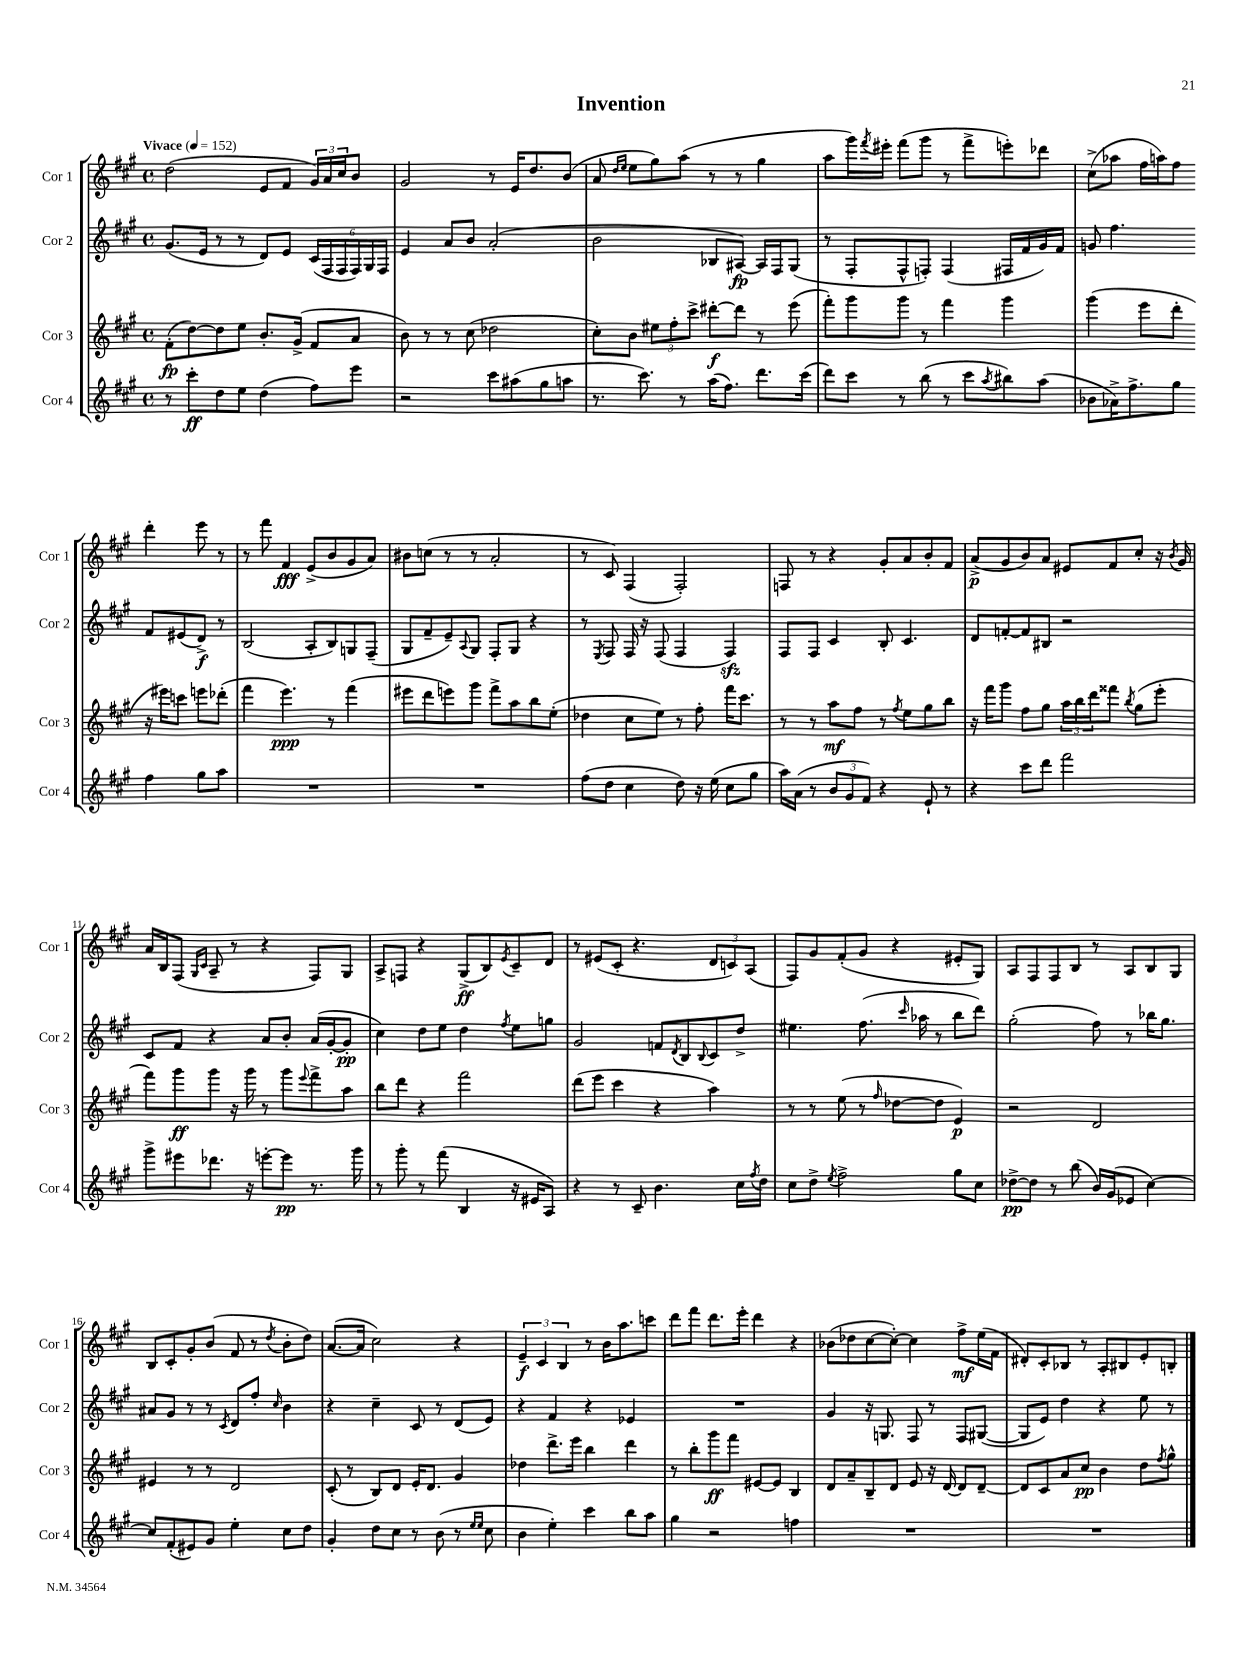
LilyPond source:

\header { title = "Invention" }
<<
\new StaffGroup <<
\new Staff = "s0" \with { instrumentName = "Cor 1" shortInstrumentName = "Cor 1" } {
    \clef treble \key a \major \defaultTimeSignature \time 4/4 \tempo "Vivace" 4 = 152
    d''2( e'8 fis'8 \tuplet 3/2 { gis'16) a'16 cis''16 } b'8 |
    gis'2 r8 e'16 d''8. b'8( |
    a'8 \grace { d''16 e''16 } e''8 gis''8) a''8( r8 r8 gis''4 |
    a''8 gis'''16) \acciaccatura { fis'''8 } eis'''16-. fis'''8( gis'''8 r8 fis'''8-> e'''8-.) des'''8 |
    cis''8->( aes''8 fis''16 a''16) fis''8 d'''4-. e'''8 r8 |
    r8 fis'''8 fis'4\fff e'8->( b'8 gis'8 a'8) |
    bis'8 c''8( r8 r8 a'2-. |
    r8 cis'8) fis4( fis2-.) |
    f8 r8 r4 gis'8-. a'8 b'8-. fis'8 |
    a'8->\p( gis'8 b'8) a'8 eis'8 fis'8 cis''8-. r16 \acciaccatura { b'8 } gis'16 |
    a'16 b16 fis8( \grace { gis16 cis'16 } a8-- r8 r4 fis8) gis8 |
    a8-> f8 r4 gis8->\ff( b8) \acciaccatura { e'8 } cis'8-- d'8 |
    r8 eis'8( cis'8-. r4. \tuplet 3/2 { d'8 c'8) a8( } |
    fis8) gis'8 fis'8-.( gis'8 r4 eis'8-. gis8) |
    a8 fis8 fis8 b8 r8 a8 b8 gis8 |
    b8 cis'8-. gis'8-. b'8( fis'8 r8 \acciaccatura { d''8 } b'8-. d''8) |
    a'8.~( a'16 cis''2) r4 |
    \tuplet 3/2 { e'4--\f cis'4 b4 } r8 b'16 a''8. c'''8 |
    d'''8 fis'''8 d'''8. e'''16-. d'''4 r4 |
    bes'8( des''8 cis''8~ cis''8~-.) cis''4 fis''8->\mf e''16( fis'16 |
    dis'8-.) cis'8-. bes8 r8 a8-. bis8 e'8-. b8-. \bar "|." |
}
\new Staff = "s1" \with { instrumentName = "Cor 2" shortInstrumentName = "Cor 2" } {
    \clef treble \key a \major \defaultTimeSignature \time 4/4
    gis'8.( e'16 r8 r8 d'8) e'8 \tuplet 6/4 { cis'16( fis16 fis16 fis16) gis16 fis16 } |
    e'4 a'8 b'8 a'2-.( |
    b'2 bes8 ais8~\fp) ais16 fis16 gis8( |
    r8 fis8-. fis8-^ f8-.) f4( fis16 fis'16 gis'16) fis'16 |
    g'8 fis''4. fis'8 eis'8( d'8->\f) r8 |
    b2( a8-. b8) g8 fis8--( |
    gis8 fis'8-- e'8--) \appoggiatura { a8 } gis8 fis8-. gis8 r4 |
    r8 \acciaccatura { e8 } fis8 fis16 r16 fis8( fis4 fis4\sfz) |
    fis8 fis8 cis'4 b8-. cis'4. |
    d'8 f'8~-. f'8 bis8 r2 |
    cis'8 fis'8 r4 a'8 b'8-. a'16( gis'16~-. gis'8-.\pp |
    cis''4) d''8 e''8 d''4 \acciaccatura { fis''8 } e''8 g''8 |
    gis'2 f'8 \acciaccatura { d'8 } b8 \appoggiatura { b8 } cis'8 d''8-> |
    eis''4. fis''8.( \grace { cis'''16 } aes''16 r8 b''8 d'''8) |
    gis''2-.( fis''8) r8 bes''16 gis''8. |
    ais'8 gis'8 r8 r8 \acciaccatura { cis'8 } d'8 fis''8-. \grace { cis''16 } b'4 |
    r4 cis''4-- cis'8 r8 d'8( e'8) |
    r4 fis'4 r4 ees'4 |
    R1 |
    gis'4 r16 g8. fis8 r8 fis8 gis8~( |
    gis8 e'8) d''4 r4 e''8 r8 \bar "|." |
}
\new Staff = "s2" \with { instrumentName = "Cor 3" shortInstrumentName = "Cor 3" } {
    \clef treble \key a \major \defaultTimeSignature \time 4/4
    fis'8-.\fp( d''8~) d''8 e''8 b'8.-. gis'16->( fis'8 a'8 |
    b'8) r8 r8 cis''8( des''2 |
    cis''8-.) b'8 \tuplet 3/2 { eis''8 fis''8-. cis'''8-> } dis'''8~-.\f dis'''8 r8 e'''8( |
    fis'''8-.) gis'''8 gis'''8 r8 fis'''4 gis'''4 |
    gis'''4( e'''8 d'''8-. r16 eis'''16) c'''8 e'''8 des'''8-.( |
    fis'''4 e'''4.\ppp) r8 fis'''4( |
    eis'''8 d'''8 e'''8) gis'''8 fis'''8-> a''8 b''8 e''8-.( |
    des''4 cis''8 e''8) r8 fis''8-. fis'''16 cis'''8. |
    r8 r8 a''8\mf fis''8 r8 \acciaccatura { fis''8 } e''8 gis''8 b''8 |
    r16 fis'''16 gis'''8 fis''8 gis''8 \tuplet 3/2 { a''16 b''16 d'''16 } fisis'''8 \acciaccatura { b''8 } gis''8( e'''8-. |
    fis'''8) gis'''8\ff gis'''8 r16 gis'''16 r8 gis'''8 \appoggiatura { e'''8 } fis'''8-> a''8 |
    b''8 d'''8 r4 fis'''2 |
    d'''8( e'''8 cis'''4 r4 a''4) |
    r8 r8 e''8( r8 \grace { fis''16 } des''8~ des''8 e'4\p) |
    r2 d'2 |
    eis'4 r8 r8 d'2 |
    cis'8-.( r8 b8) d'8 e'16-. d'8. gis'4 |
    des''4 d'''8.-> e'''16 b''4 d'''4 |
    r8 b''8-. gis'''8\ff fis'''8 eis'8~ eis'8 b4 |
    d'8 a'8-- b8-- d'8 e'8 r16 d'16~ d'8 d'8~-- |
    d'8 cis'8 a'8 cis''8\pp b'4 d''8 \acciaccatura { fis''8 } gis''8-^ \bar "|." |
}
\new Staff = "s3" \with { instrumentName = "Cor 4" shortInstrumentName = "Cor 4" } {
    \clef treble \key a \major \defaultTimeSignature \time 4/4
    r8 cis'''8-.\ff d''8 e''8 d''4( fis''8) e'''8 |
    r2 cis'''8 ais''8( gis''8 a''8 |
    r8. cis'''8.) r8 a''16( fis''8.) d'''8. cis'''16( |
    d'''8) cis'''8 r8 b''8( r8 cis'''8 \acciaccatura { a''8 } bis''8) a''8( |
    bes'8 aes'16->) fis''8.-> gis''8 fis''4 gis''8 a''8 |
    R1 |
    R1 |
    fis''8( d''8 cis''4 d''8) r16 e''16( cis''8 gis''8 |
    a''16) a'16( r8 \tuplet 3/2 { b'8 gis'8 fis'8) } r4 e'8-! r8 |
    r4 cis'''8 d'''8 fis'''2 |
    gis'''8-> eis'''8 des'''8. r16 e'''8~-. e'''8\pp r8. gis'''16 |
    r8 gis'''8-. r8 fis'''8( b4 r16 eis'16 a8) |
    r4 r8 cis'8-- b'4. cis''16 \acciaccatura { fis''8 } d''16 |
    cis''8 d''8-> \acciaccatura { e''8 } fis''2-> gis''8 cis''8 |
    des''8~->\pp des''8 r8 b''8( b'16) gis'16( ees'8 cis''4~) |
    cis''8 fis'8-.( eis'8) gis'8 e''4-. cis''8 d''8 |
    gis'4-. d''8 cis''8 r8 b'8( r8 \grace { e''16 e''16 } cis''8 |
    b'4 e''4-.) cis'''4 b''8 a''8 |
    gis''4 r2 f''4 |
    R1 |
    R1 \bar "|." |
}
>>
>>
